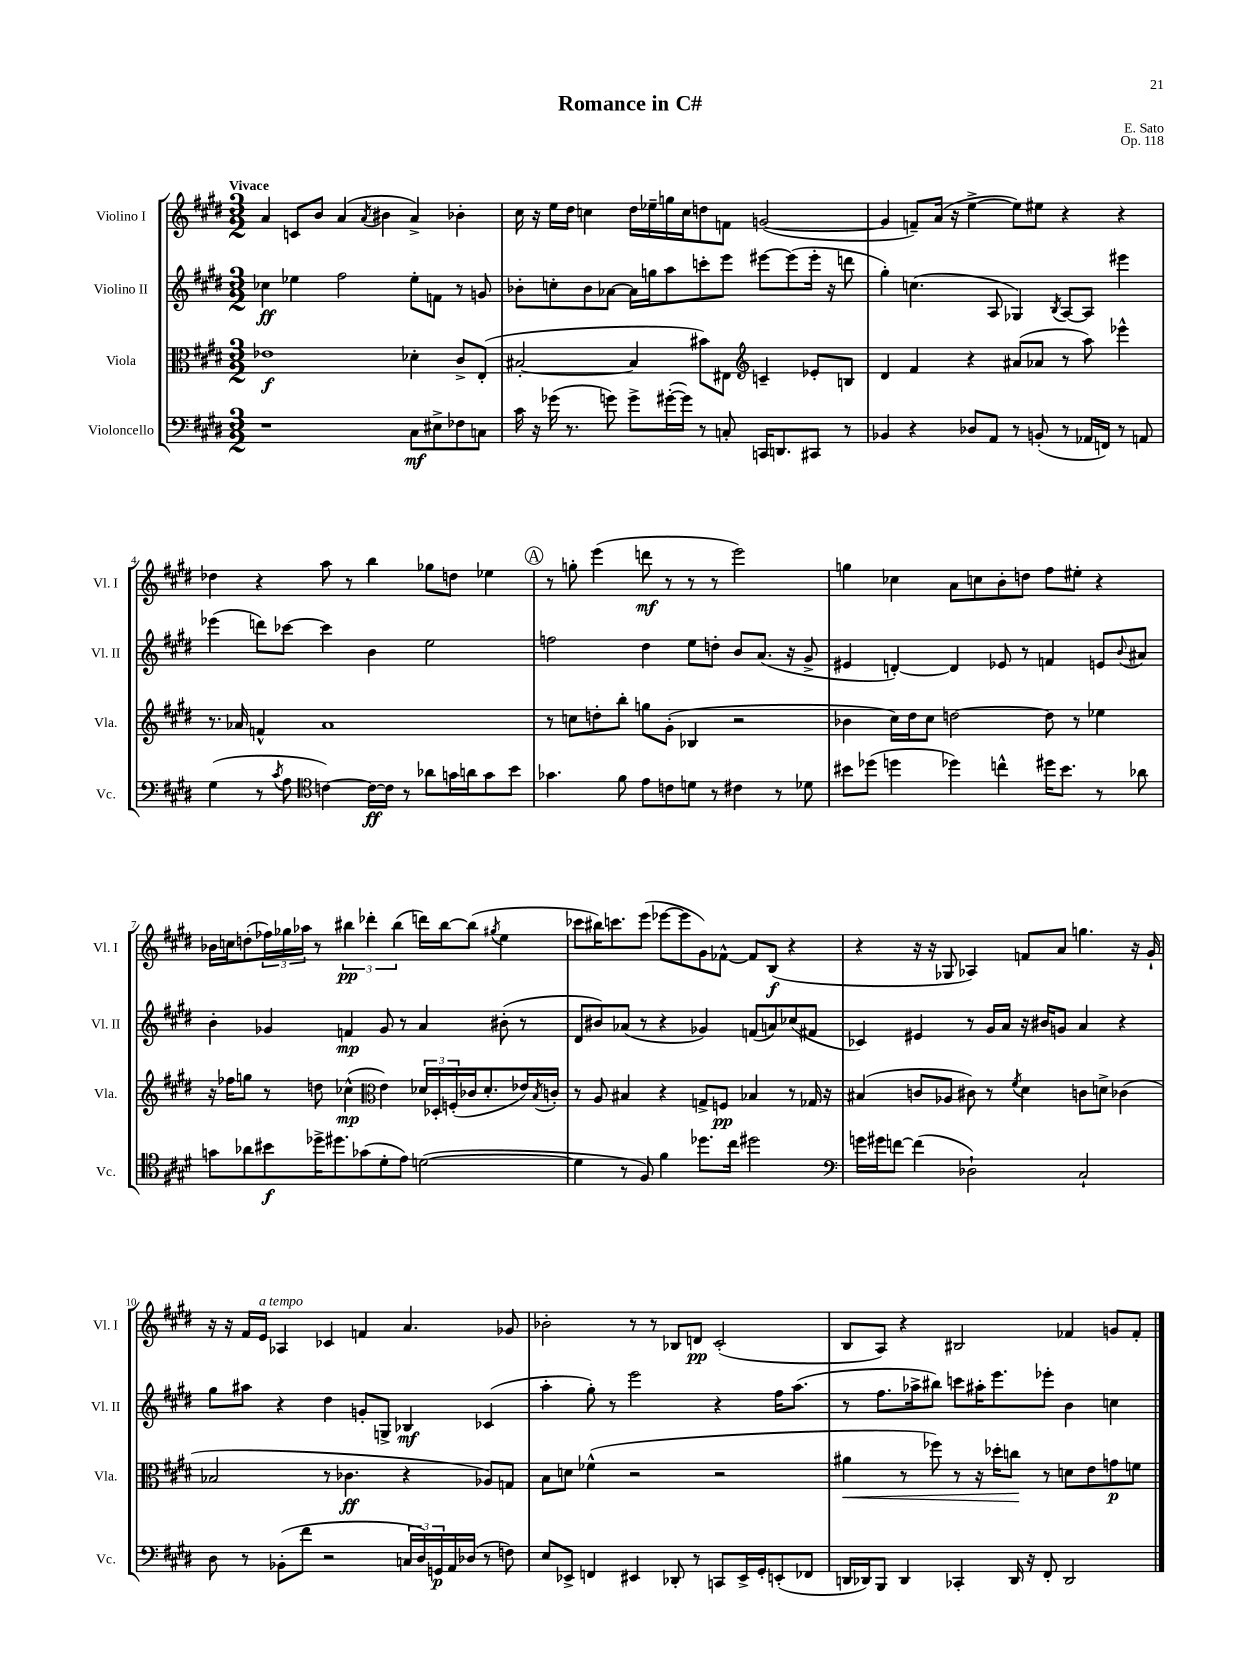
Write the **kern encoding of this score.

**kern	**kern	**kern	**kern
*staff4	*staff3	*staff2	*staff1
*clefF4	*clefC3	*clefG2	*clefG2
*k[f#c#g#d#]	*k[f#c#g#d#]	*k[f#c#g#d#]	*k[f#c#g#d#]
*M3/2	*M3/2	*M3/2	*M3/2
1r	1e-	4cc-	4a
.	.	4ee-	8c
.	.	.	8b
.	.	2ff#	(4a
.	.	.	8qa
.	.	.	4b#
8C#	4d-'	8ee-'	4a^)
8E#^	.	8f	.
8F-	8c#^	8r	4b-'
8C	(8E'	8g	.
=	=	=	=
16c#	[2B#'	8b-'	16cc#
16r	.	.	16r
(16g-	.	8cc'	16ee
8.r	.	.	16dd#
.	.	8b-	4cc
8g)	.	[8a-	.
8g^	4B#]	16a-]	16dd#
.	.	16gg	16ee-~
([16g#'	.	8aa	16gg
16g#])	.	.	16cc
8r	8b#)	8ccc'	8dd
8C'	8E#	8eee	8f
*	*clefG2	*	*
16CC	4c~	[8eee#	([2g
8.DD	.	.	.
.	.	(8eee#]	.
8CC#	8e-'	16eee#'	.
.	.	16r	.
8r	8B	8ddd	.
=	=	=	=
4BB-	4d#	4gg#')	4g]
4r	4f#	(4.cc	8f~)
.	.	.	(16a
.	.	.	16r
8D-	4r	.	[4ee^
8AA	.	8A	.
8r	(8a#	4G-)	8ee])
(8BB'	8a-	.	8ee#
.	.	8qB	.
8r	8r	[8A	4r
16AA-	8aa)	8A]	.
16FF)	.	.	.
8r	4eee-^^	4eee#	4r
8AA	.	.	.
=	=	=	=
(4G#	8.r	(4eee-	4dd-
.	16a-	.	.
8r	4f^^	8ddd)	4r
8qc#	.	.	.
8A	.	[8ccc-	.
*clefC4	*	*	*
[4c)	1a-	4ccc-]	8aa
.	.	.	8r
16c_	.	4b	4bb
16c]	.	.	.
8r	.	.	.
8a-	.	2ee	8gg-
16g	.	.	8dd
16a	.	.	.
8g	.	.	4ee-
8b	.	.	.
=	=	=	=
4.g-	8r	2ff	8r
.	8cc	.	8gg'
.	8dd'	.	(4eee
8f#	8bb'	.	.
8e	8gg	4dd#	8ddd
8c	(8g#'	.	8r
8d	4B-	8ee	8r
8r	.	8dd'	8r
4c#	2r	8b	2eee)
.	.	(8.a	.
8r	.	.	.
.	.	16r	.
8d-	.	8g#^	.
=	=	=	=
8b#	4b-	4e#	4gg
(8dd-	.	.	.
4dd	16cc#)	[4d')	4cc-
.	16dd#	.	.
.	8cc#	.	.
4dd-)	[2dd	4d]	8a
.	.	.	8cc
4cc^^	.	8e-	8b'
.	.	8r	8dd
16dd#	8dd]	4f	8ff#
8.b#	.	.	.
.	8r	.	8ee#'
8r	4ee-	8e	4r
.	.	8qqb	.
8a-	.	8a#	.
=	=	=	=
8g	16r	4b'	16b-
.	16ff-	.	16cc
8a-	8gg	.	(8dd'
8b#	8r	4g-	24ff-)
.	.	.	24gg-
.	.	.	24aa-
16dd-^	8dd	.	8r
8.dd#	.	.	.
.	(4cc-^^	4f	6bb#
(8g-	.	.	.
.	.	.	6ddd-'
*	*clefC3	*	*
8d#'	4e)	8g-	.
.	.	.	(6bb#
8e)	.	8r	.
([2d	24d-	4a	16ddd)
.	24D-'	.	.
.	.	.	[16bb#
.	(24F'	.	.
.	16c-	.	(8bb#]
.	8.d-'	.	.
.	.	.	8qgg#
.	.	(8b#'	4ee
.	16e-)	8r	.
.	8qB	.	.
.	16c'	.	.
=	=	=	=
4d]	8r	8d#	8ccc-
.	8A	8b#)	16bb#)
.	.	.	8.ccc
8r	4B#	(8a-	.
8F#)	.	8r	(8eee
4f#	4r	4r	[8eee-
.	.	.	8eee-]
8.dd-	8G^	4g-)	8g#)
.	8F	.	[8f-^^
16cc#	.	.	.
2dd#	4B-	(8f	8f-]
.	.	8a)	(8B
.	8r	(8cc-	4r
.	16G-	8f#	.
.	16r	.	.
=	=	=	=
*clefF4	*	*	*
16g	(4B#	4c-)	4r
16g#	.	.	.
[8f	.	.	.
(4f]	8c	4e#	16r
.	.	.	16r
.	8A-	.	8G-
2D-`)	8c#)	8r	4A-)
.	8r	16g#	.
.	.	16a	.
.	8qf#	.	.
.	4d#	16r	8f
.	.	16b#	.
.	.	8g	8a
2C#`	8c	4a	4.gg
.	8d^	.	.
.	(4c-	4r	.
.	.	.	16r
.	.	.	16g#`
=	=	=	=
8D#	2B-	8gg#	16r
.	.	.	16r
8r	.	8aa#	16f#
.	.	.	16e
(8BB-'	.	4r	4A-
8f#	.	.	.
2r	8r	4dd#	4c-
.	4.c-	.	.
.	.	8g'	4f
.	.	8G^	.
24C	4r	4B-	4.a
24D#)	.	.	.
24GG	.	.	.
16AA	.	.	.
(16D-	.	.	.
8r	8A-)	(4c-	.
8F)	8G	.	8g-
=	=	=	=
8E	8B	4aa'	2b-'
8EE-^	8d	.	.
4FF	(4f-^^	8gg#')	.
.	.	8r	.
4EE#	2r	2eee	8r
.	.	.	8r
8DD-'	.	.	8B-
8r	.	.	8d
8CC	2r	4r	(2c#'
16EE#^	.	.	.
16GG#'	.	.	.
(8EE'	.	16ff#	.
.	.	(8.aa	.
8FF-	.	.	.
=	=	=	=
16DD	4a#	8r	8B
16DD-)	.	.	.
8BBB	.	8.ff#	8A)
4DD-	8r	.	4r
.	.	16aa-^	.
.	8ff-)	8bb#)	.
4CC-'	8r	8ccc	2B#
.	16r	16aa#'	.
.	16dd-'	8.eee	.
16DD-	8cc	.	.
16r	.	.	.
8FF#'	8r	8eee-'	.
2DD-	8d	4b	4f-
.	8e	.	.
.	8g	4cc	8g
.	8f	.	8f-'
==	==	==	==
*-	*-	*-	*-
